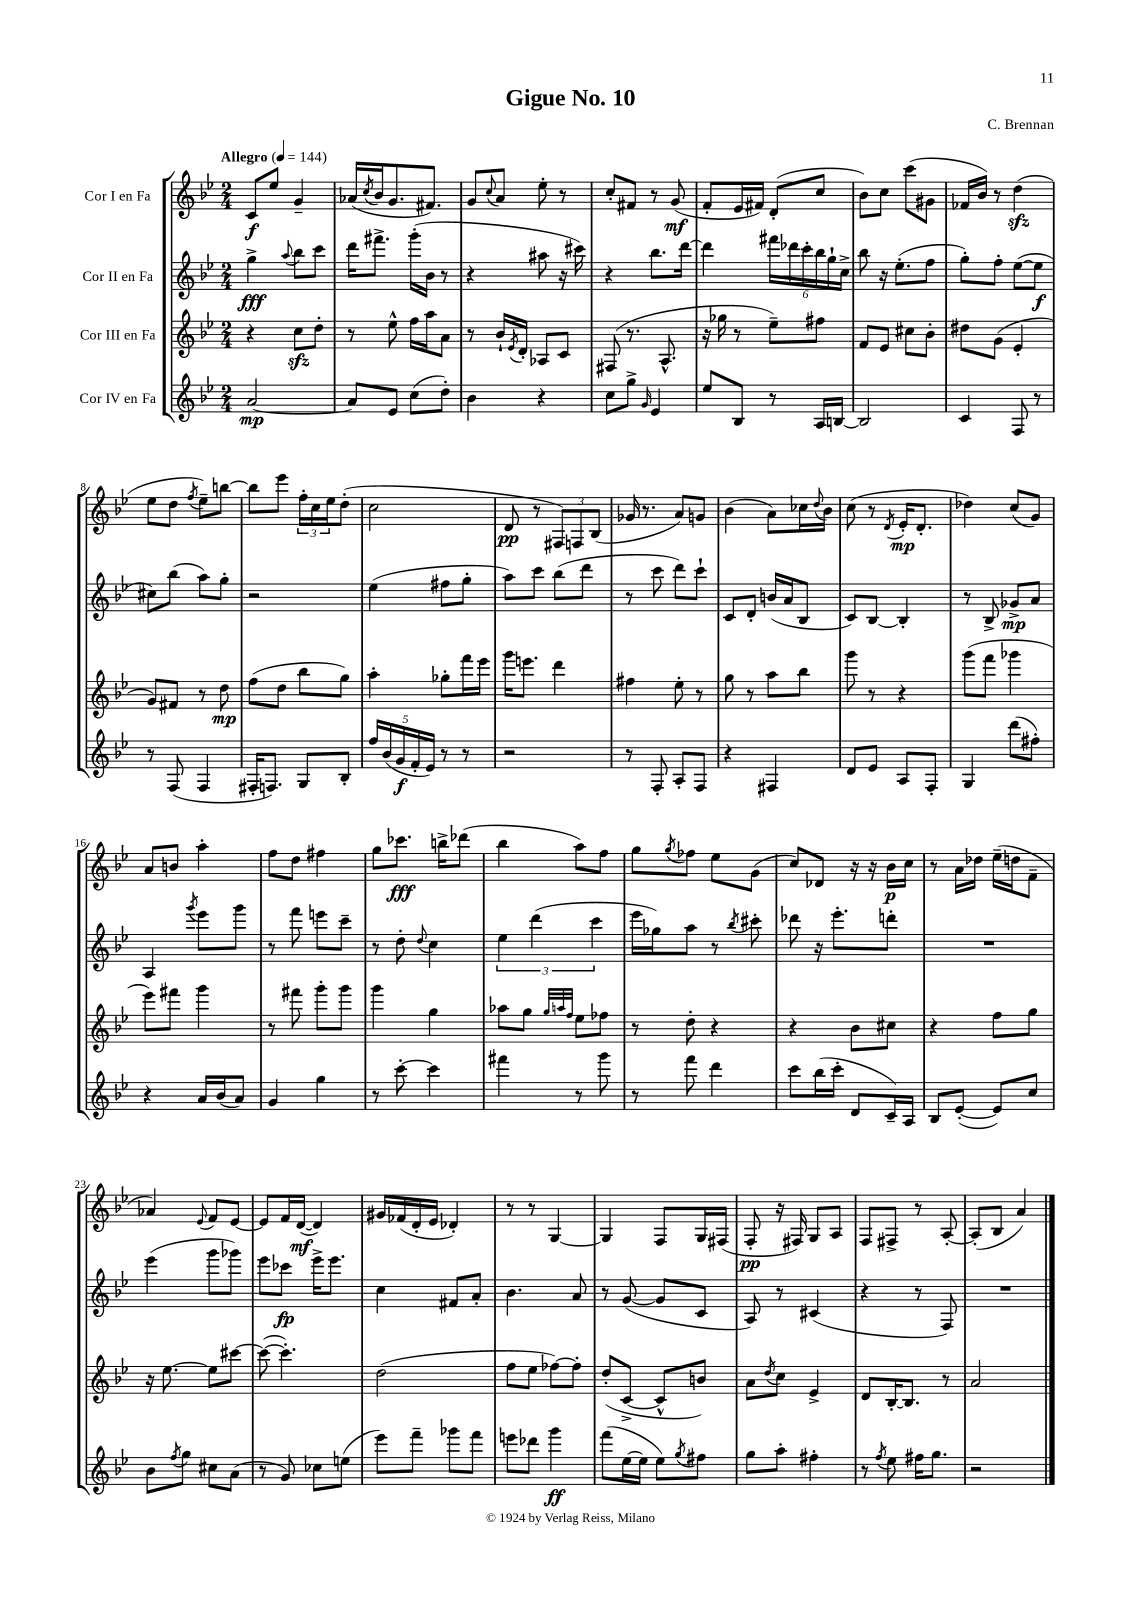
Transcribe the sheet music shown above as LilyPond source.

\header { title = "Gigue No. 10" composer = "C. Brennan" }
<<
\new StaffGroup <<
\new Staff = "s0" \with { instrumentName = "Cor I en Fa" } {
    \clef treble \key bes \major \numericTimeSignature \time 2/4 \tempo "Allegro" 4 = 144
    c'8\f ees''8 g'4-- |
    aes'16( \acciaccatura { c''8 } bes'16 g'8. fis'8.) |
    g'8 \appoggiatura { c''8 } a'8 ees''8-. r8 |
    c''8-. fis'8 r8 g'8\mf( |
    f'8-. ees'16 fis'16) d'8-.( c''8 |
    bes'8) c''8 c'''8( gis'8 |
    fes'16 bes'16) r8 d''4\sfz( |
    ees''8 d''8 \acciaccatura { f''8 } ees''8--) b''8~ |
    b''8 ees'''8 \tuplet 3/2 { f''16-. c''16 ees''16 } d''8-.( |
    c''2 |
    d'8\pp r8 \tuplet 3/2 { fis8) f8 bes8( } |
    ges'16 r8. a'8) g'8 |
    bes'4( a'8) ces''16 \appoggiatura { d''8 } bes'16 |
    c''8( r8 \acciaccatura { d'8 } ees'16-.\mp d'8.-. |
    des''4) c''8( g'8) |
    a'8 b'8 a''4-. |
    f''8 d''8 fis''4 |
    g''8 ces'''8.\fff b''16-> des'''8( |
    bes''4 a''8) f''8 |
    g''8 \acciaccatura { g''8 } fes''8 ees''8 g'8( |
    c''8) des'8 r16 r16 bes'16\p c''16 |
    r8 a'16 des''16 ees''16--( d''16 f'8-- |
    aes'4) \appoggiatura { ees'8 } f'8 ees'8~ |
    ees'8 f'16 d'16~\mf( d'4) |
    gis'16 fes'16( d'16-. ees'16 des'4-.) |
    r8 r8 g4~ |
    g4 f8 g16 fis16( |
    f8-.\pp r16 fis16) g8 a8 |
    f8 fis8-> r8 a8~-. |
    a8-.( bes8 a'4) \bar "|." |
}
\new Staff = "s1" \with { instrumentName = "Cor II en Fa" } {
    \clef treble \key bes \major \numericTimeSignature \time 2/4
    g''4->\fff \appoggiatura { a''8 } bes''8 c'''8 |
    d'''16 fis'''8.-> g'''16-.( bes'16 r8 |
    r4 ais''8 r16 cis'''16) |
    r4 bes''8. d'''16~ |
    d'''4 \tuplet 6/4 { fis'''16 des'''16 c'''16-. bes''16 g''16-! c''16-> } |
    bes''8 r16 ees''8.-.( f''8 |
    g''8-.) f''8-. ees''8~( ees''8\f |
    cis''8) bes''8( a''8) g''8-. |
    r2 |
    ees''4( fis''8 g''8-. |
    a''8) c'''8 bes''8( d'''8 |
    r8 c'''8 d'''8) c'''8-! |
    c'8 d'8-. b'16( a'16 bes8 |
    c'8) bes8~ bes4-. |
    r8 bes8-> ges'8->\mp a'8 |
    a4 \acciaccatura { g'''8 } ees'''8 g'''8 |
    r8 f'''8 e'''8 c'''8-- |
    r8 d''8-. \appoggiatura { d''8 } c''4 |
    \tuplet 3/2 { ees''4 d'''4( c'''4 } |
    ees'''16 ges''16) a''8 r8 \acciaccatura { bes''8 } cis'''8-. |
    des'''8 r16 ees'''8.-. d'''8-. |
    R2 |
    ees'''4( g'''8 ges'''8) |
    ees'''8 ces'''8\fp ees'''16-> ees'''8. |
    c''4 fis'8 a'8-. |
    bes'4. a'8 |
    r8 g'8~( g'8 c'8 |
    a8) r8 cis'4( |
    r4 r8 f8) |
    R2 \bar "|." |
}
\new Staff = "s2" \with { instrumentName = "Cor III en Fa" } {
    \clef treble \key bes \major \numericTimeSignature \time 2/4
    r4 c''8\sfz d''8-. |
    r8 ees''8-^ f''16 a''16 a'8 |
    r8 bes'16-! \acciaccatura { ees'8 } d'16-. aes8 c'8 |
    fis8( r8. a8.-^ |
    r16 ges''16 r8 ees''8--) fis''8 |
    f'8 ees'8 cis''8 bes'8-. |
    dis''8 g'8( ees'4-. |
    g'8) fis'8 r8 d''8\mp |
    f''8( d''8 bes''8 g''8) |
    a''4-. ges''8-. f'''16 ees'''16 |
    g'''16 e'''8. d'''4 |
    fis''4 ees''8-. r8 |
    g''8 r8 a''8 bes''8 |
    g'''8 r8 r4 |
    g'''8( f'''8 ges'''4 |
    ees'''8) fis'''8 g'''4 |
    r8 fis'''8 g'''8-. g'''8 |
    g'''4 g''4 |
    aes''8 g''8 \grace { g''32 a''32 f''32 } ees''8 fes''8 |
    r8 d''8-. r4 |
    r4 bes'8 cis''8 |
    r4 f''8 g''8 |
    r16 ees''8.~ ees''8 cis'''8~ |
    cis'''8~( cis'''4.-.) |
    d''2( |
    f''8 ees''8 fes''8~) fes''8-. |
    d''8-.( c'8~-> c'8-^ b'8) |
    a'8 \acciaccatura { d''8 } c''8 ees'4-> |
    d'8 bes16~-. bes8. r8 |
    a'2 \bar "|." |
}
\new Staff = "s3" \with { instrumentName = "Cor IV en Fa" } {
    \clef treble \key bes \major \numericTimeSignature \time 2/4
    a'2~\mp |
    a'8 ees'8 c''8( d''8-.) |
    bes'4 r4 |
    c''8 g''8-> \grace { g'16 } ees'4 |
    ees''8 bes8 r8 a16 b16~ |
    b2 |
    c'4 f8 r8 |
    r8 f8( f4 |
    fis16-. f8.) g8 bes8-. |
    \tuplet 5/4 { f''16 bes'16( g'16\f f'16-. ees'16) } r8 r8 |
    r2 |
    r8 f8-. a8-. f8 |
    r4 fis4 |
    d'8 ees'8 a8 f8-. |
    g4 d'''8( fis''8-.) |
    r4 a'16 bes'16( a'8) |
    g'4 g''4 |
    r8 c'''8~-. c'''4 |
    fis'''4 r8 g'''8 |
    r8 f'''8 d'''4 |
    c'''8 bes''16( c'''16-. d'8 c'16--) a16 |
    bes8 ees'8~-.( ees'8) c''8 |
    bes'8 \acciaccatura { f''8 } g''8 cis''8 a'8( |
    r8 g'8) ces''8 e''8( |
    ees'''8) f'''8-- ges'''8 f'''8 |
    e'''8 des'''8 g'''4\ff |
    f'''8( ees''16~ ees''16 ees''8) \acciaccatura { g''8 } fis''8 |
    g''8 a''8-. fis''4-. |
    r8 \acciaccatura { f''8 } ees''8 fis''16 g''8. |
    r2 \bar "|." |
}
>>
>>
